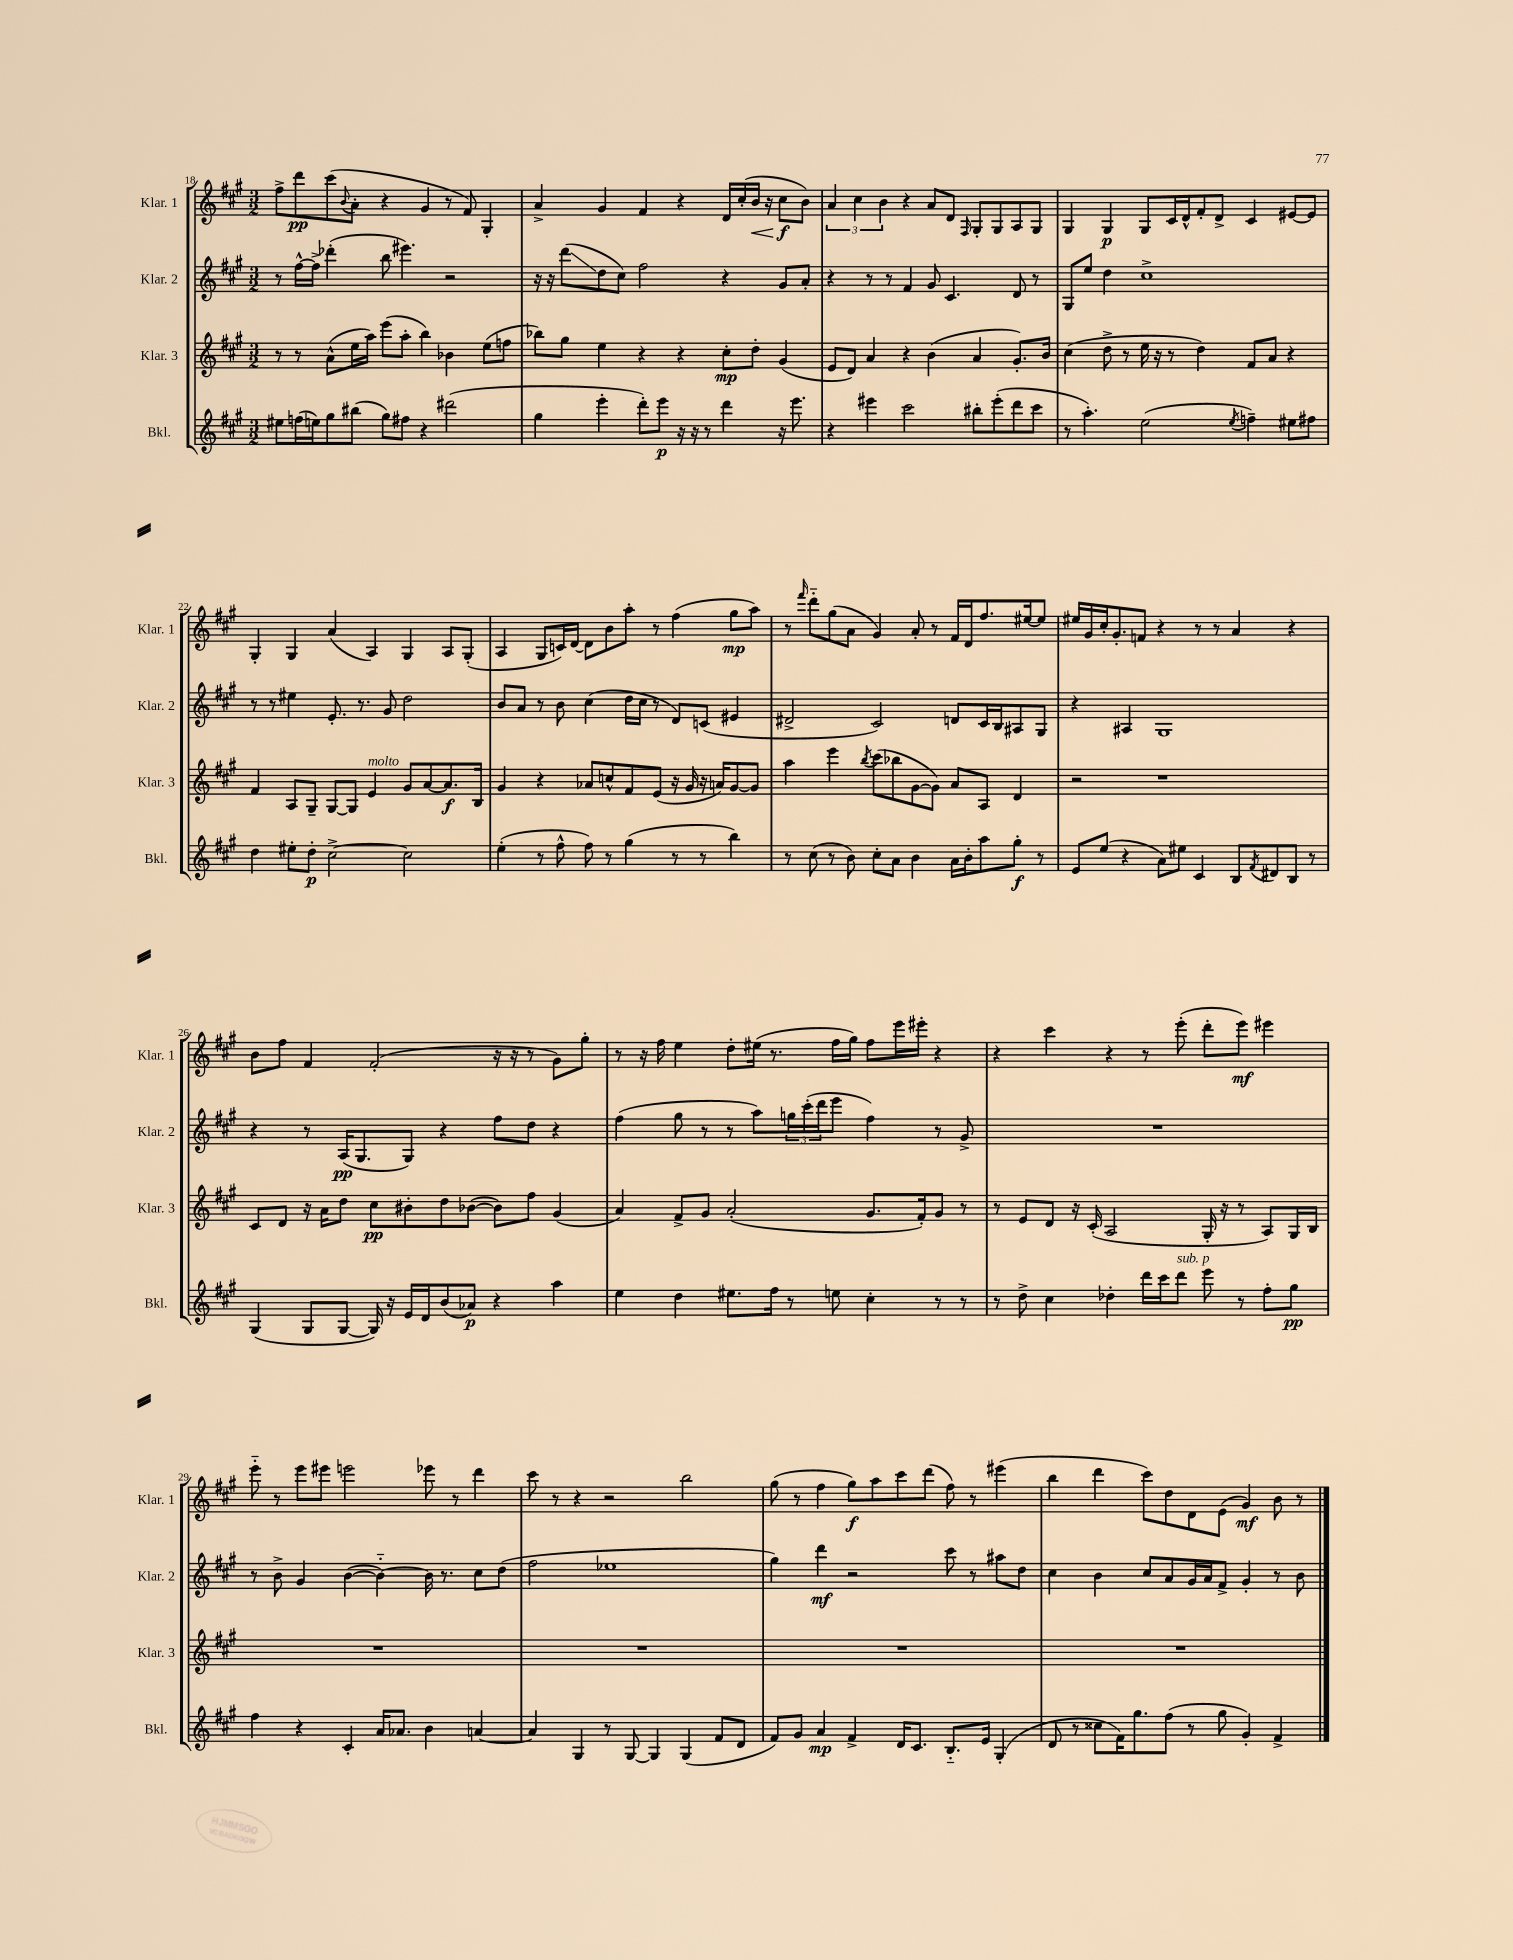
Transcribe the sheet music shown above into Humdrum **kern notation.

**kern	**kern	**kern	**kern
*staff4	*staff3	*staff2	*staff1
*clefG2	*clefG2	*clefG2	*clefG2
*k[f#c#g#]	*k[f#c#g#]	*k[f#c#g#]	*k[f#c#g#]
*M3/2	*M3/2	*M3/2	*M3/2
8ee#	8r	8r	8ff#^
(16ff	8r	[16ff#^^	8ddd
16ee)	.	16ff#^]	.
8gg#	(8a^^	(4ddd-'	(8ccc#
.	.	.	8qqb
(8bb#	16ee	.	8a'
.	16aa)	.	.
8gg#)	(8eee	8bb	4r
8ff#	8aa'	4.eee#)	.
4r	4bb)	.	4g#
(2ddd#	4b-	2r	8r
.	.	.	8f#)
.	(8ee	.	4G#'
.	8ff	.	.
=	=	=	=
4gg#	8bb-)	16r	4a^
.	.	16r	.
.	8gg#	(8ddd	.
4eee'	4ee	8dd	4g#
.	.	8cc#)	.
8ddd')	4r	2ff#	4f#
8eee	.	.	.
16r	4r	.	4r
16r	.	.	.
8r	.	.	.
4ddd	8cc#'	4r	16d
.	.	.	(16cc#'
.	8dd'	.	16b
.	.	.	16r
16r	(4g#	8g#	8cc#
8.eee	.	.	.
.	.	8a'	8b)
=	=	=	=
4r	8e	4r	6a
.	8d)	.	.
.	.	.	6cc#
4eee#	4a	8r	.
.	.	.	6b
.	.	8r	.
2ccc#	4r	4f#	4r
.	(4b	8g#	8a
.	.	4.c#	8d
.	.	.	16qqF#
8bb#'	4a	.	8G#'
(8eee#'	.	.	8G#
8ddd	8.g#')	8d	8A
8ccc#	.	8r	8G#
.	16b	.	.
=	=	=	=
8r	(4cc#	8G#	4G#
4.aa')	.	8ee	.
.	8dd^	4dd	4G#
.	8r	.	.
(2ee	16ee	1cc#^	8G#
.	16r	.	.
.	8r	.	16c#
.	.	.	16d^^
.	4dd)	.	8f#'
.	.	.	8d^
8qee	.	.	.
4ff~)	8f#	.	4c#
.	8a	.	.
8ee#	4r	.	[8e#
8ff#	.	.	8e#]
=	=	=	=
4dd	4f#	8r	4G#'
.	.	8r	.
8ee#'	8A	4ee#	4G#
8dd'	8G#~	.	.
[2cc#^	[8G#	8.e'	(4a
.	8G#]	.	.
.	.	8.r	.
.	4e	.	4A)
.	.	8g#	.
2cc#]	8g#	2dd	4G#
.	[8a	.	.
.	8.a]	.	8A
.	.	.	(8G#'
.	16B	.	.
=	=	=	=
(4ee'	4g#	8b	4A
.	.	8a	.
8r	4r	8r	8G#
8ff#^^	.	8b	16c)
.	.	.	[16d
8ff#)	8a-	(4cc#	8d]
8r	8cc^^	.	8b
(4gg#	8f#	16dd	8aa'
.	.	16cc#	.
.	(8e	8r	8r
8r	16r	8d)	(4ff#
.	16g#	.	.
8r	16r	(8c	.
.	16a)	.	.
4bb)	[8g#	4e#	8gg#
.	8g#]	.	8aa)
=	=	=	=
8r	4aa	2d#^	8r
.	.	.	16qqfff#
(8cc#	.	.	8ddd'~
8r	4eee	.	(8gg#
8b)	.	.	8a
.	8qbb	.	.
8cc#'	(8ccc#	2c#)	4g#)
8a	8bb-	.	.
4b	[8g#	.	8a'
.	8g#])	.	8r
16a	8a	8d	16f#
16b'	.	.	16d
8aa	8A	16c#	8.ff#
.	.	16B	.
8gg#'	4d	8A#	.
.	.	.	[16ee#
8r	.	8G#	8ee#]
=	=	=	=
8e	2r	4r	16ee#
.	.	.	16g#
(8ee	.	.	16cc#'
.	.	.	8.g#'
4r	.	4A#	.
.	.	.	8f
8a)	1r	1G#	4r
8ee#	.	.	.
4c#	.	.	8r
.	.	.	8r
8B	.	.	4a
8qf#	.	.	.
8d#	.	.	.
8B	.	.	4r
8r	.	.	.
=	=	=	=
(4G#	8c#	4r	8b
.	8d	.	8ff#
8G#	16r	8r	4f#
.	16a	.	.
[8G#	8dd	(16A	.
.	.	8.G#	.
16G#])	8cc#	.	(2f#'
16r	.	.	.
16e	8b#'	8G#)	.
16d	.	.	.
(8b	8dd	4r	.
8a-)	([8b-	.	.
4r	8b-])	8ff#	16r
.	.	.	16r
.	8ff#	8dd	8r
4aa	(4g#	4r	8g#)
.	.	.	8gg#'
=	=	=	=
4ee	4a)	(4ff#	8r
.	.	.	16r
.	.	.	16ff#
4dd	8f#^	8gg#	4ee
.	8g#	8r	.
8.ee#	(2a'	8r	8dd'
.	.	8aa)	(16ee#
16ff#	.	.	8.r
8r	.	24gg	.
.	.	(24ccc#'	.
.	.	24ddd	.
8ee	.	8eee	16ff#
.	.	.	16gg#)
4cc#'	8.g#	4ff#)	8ff#
.	.	.	16eee
.	16f#')	.	16eee#'
8r	8g#	8r	4r
8r	8r	8g#^	.
=	=	=	=
8r	8r	1.r	4r
8dd^	8e	.	.
4cc#	8d	.	4ccc#
.	16r	.	.
.	(16c#'	.	.
4dd-'	2A	.	4r
16ddd	.	.	8r
16ccc#	.	.	.
8ddd	.	.	(8eee'
8eee	16G#'	.	8ddd'
.	16r	.	.
8r	8r	.	8eee)
8ff#'	8A)	.	4eee#
8gg#	16G#	.	.
.	16B	.	.
=	=	=	=
4ff#	1.r	8r	8eee'~
.	.	8b^	8r
4r	.	4g#	8eee
.	.	.	8eee#
4c#'	.	([4b	2eee
16a	.	4b'~_)	.
8.a-	.	.	.
4b	.	16b]	8eee-
.	.	8.r	.
.	.	.	8r
[4a	.	8cc#	4ddd
.	.	(8dd	.
=	=	=	=
4a]	1.r	2ff#	8ccc#
.	.	.	8r
4G#	.	.	4r
8r	.	1ee-	2r
[8G#	.	.	.
4G#]	.	.	.
(4G#	.	.	2bb
8f#	.	.	.
8d	.	.	.
=	=	=	=
8f#)	1.r	4gg#)	(8gg#
8g#	.	.	8r
4a	.	4ddd	4ff#
4f#^	.	2r	8gg#)
.	.	.	8aa
16d	.	.	8ccc#
8.c#	.	.	.
.	.	.	(8ddd
8.B'~	.	8ccc#	8ff#)
.	.	8r	8r
16e	.	.	.
(4G#'	.	8aa#	(4eee#
.	.	8dd	.
=	=	=	=
8d	1.r	4cc#	4bb
8r	.	.	.
8cc##	.	4b	4ddd
16f#)	.	.	.
8.gg#	.	.	.
.	.	8cc#	8ccc#)
(8ff#	.	8a	8dd
8r	.	16g#	8d
.	.	16a	.
8gg#	.	8f#^	(8e
4g#')	.	4g#'	4g#)
4f#^	.	8r	8b
.	.	8b	8r
==	==	==	==
*-	*-	*-	*-
